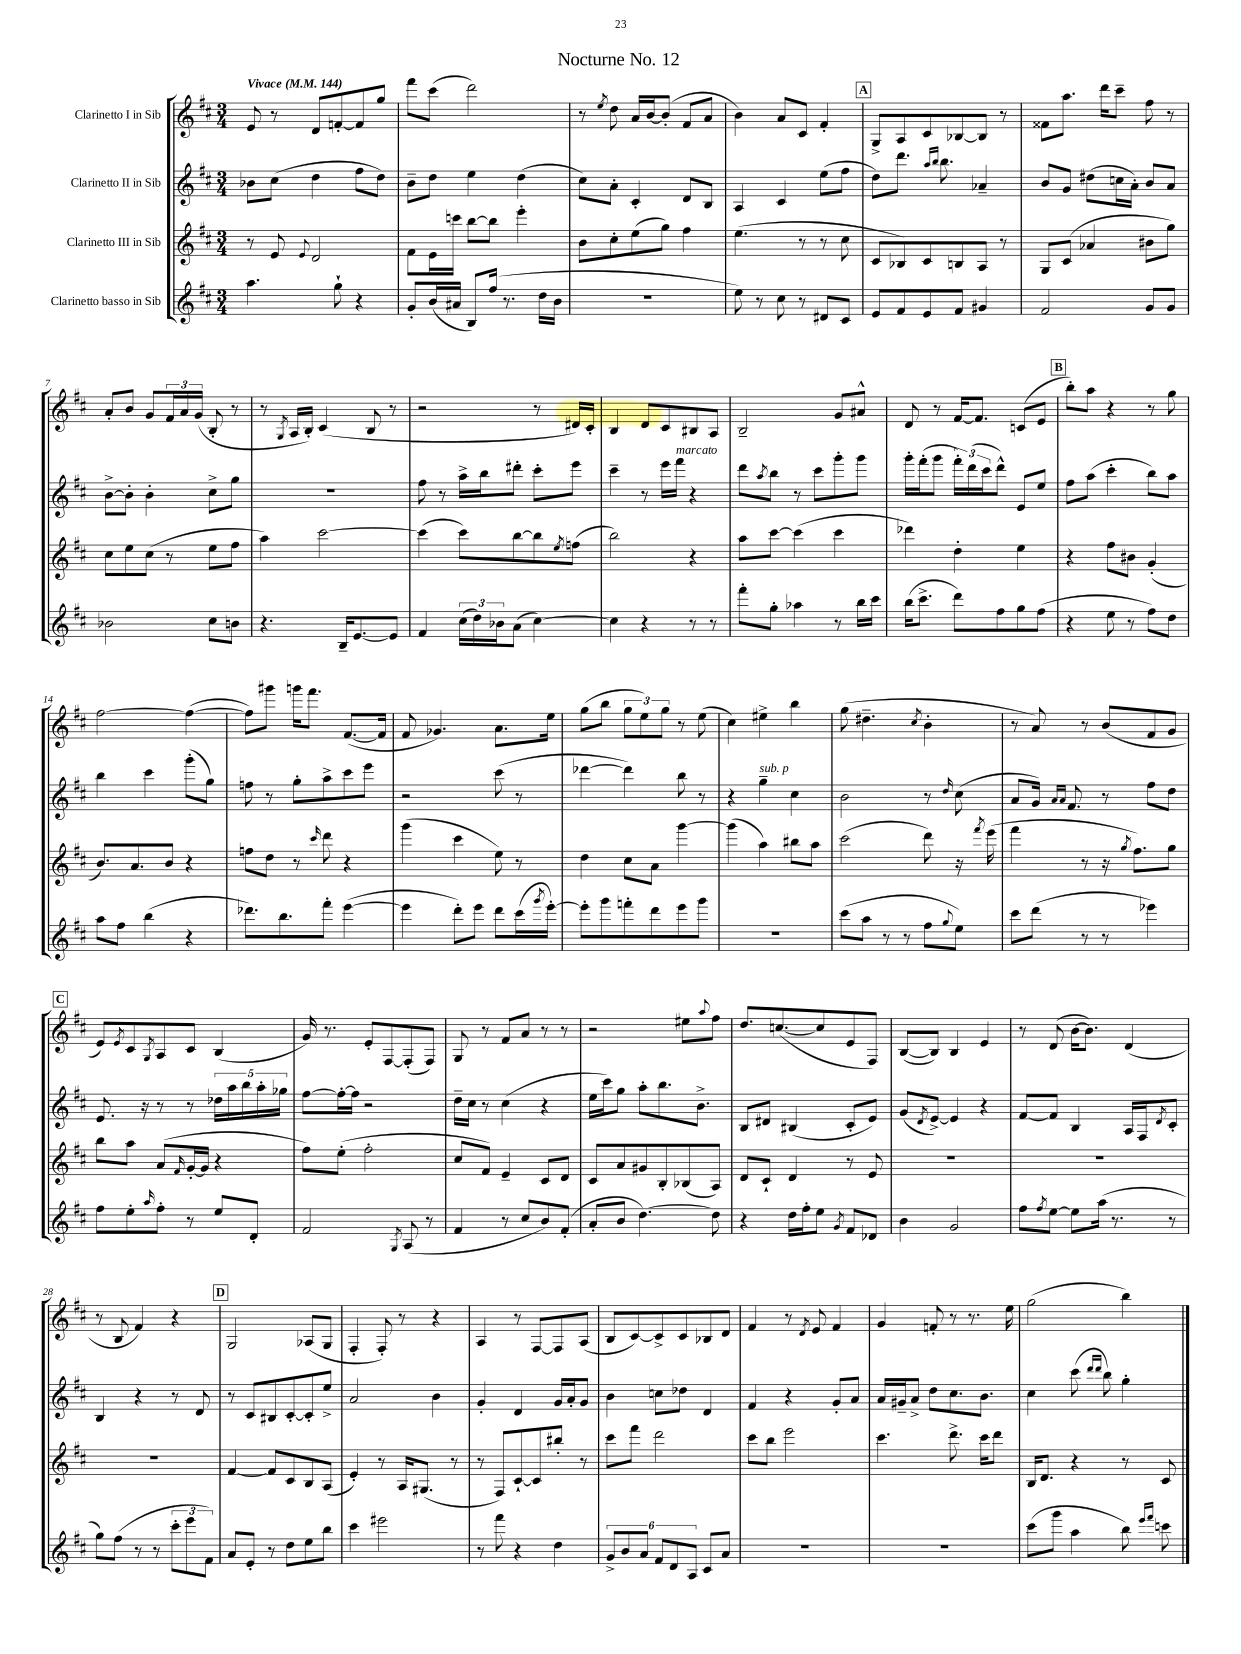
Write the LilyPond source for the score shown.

\header { title = "Nocturne No. 12" }
<<
\new StaffGroup <<
\new Staff = "s0" \with { instrumentName = "Clarinetto I in Sib" } {
    \clef treble \key d \major \numericTimeSignature \time 3/4 \tempo "Vivace" 4 = 144
    e'8 r8 d'8 f'8~-. f'8 g''8 |
    fis'''8 cis'''8( d'''2) |
    r8 \acciaccatura { e''8 } d''8 a'16 b'16~ b'8-.( fis'8 a'8 |
    b'4) a'8 cis'8 fis'4-. |
    \mark \markup { \box "A" } g8-> a8 cis'8 bes8~ bes8 r8 |
    fisis'8 a''8. d'''16 cis'''8-- fis''8 r8 |
    a'8-. b'8 g'8 \tuplet 3/2 { fis'16 a'16 g'16( } b8-. r8 |
    r8 \acciaccatura { g8 } a16 b16-.) cis'4( b8 r8 |
    r2 r8 dis'16) cis'16-. |
    b4 d'8 cis'8 bis8 a8 |
    b2-- g'8 ais'8-^ |
    d'8 r8 fis'16~ fis'8. c'8( e'8 |
    \mark \markup { \box "B" } b''8-.) a''8 r4 r8 g''8 |
    fis''2~ fis''4~( |
    fis''8) gis'''8 g'''16 fis'''8. fis'8.~( fis'16 |
    fis'8 ges'4.) a'8. e''16 |
    g''8( b''8 \tuplet 3/2 { g''8 e''8) g''8 } r8 e''8( |
    cis''4) eis''4-> b''4 |
    g''8( dis''4.-- \acciaccatura { cis''8 } b'4-. |
    r8 a'8) r8 b'8( fis'8 g'8 |
    \mark \markup { \box "C" } e'8) \acciaccatura { e'8 } cis'8 \acciaccatura { g8 } a8 cis'8 b4( |
    g'16) r8. e'8-. fis8~ fis8-.( fis8) |
    g8 r8 fis'8 a'8 r8 r8 |
    r2 eis''8 \appoggiatura { a''8 } fis''8 |
    d''8. c''8.~( c''8 e'8 fis8) |
    b8~( b8) b4 e'4 |
    r8 d'8( b'16~ b'8.) d'4( |
    r8 b8 fis'4) r4 |
    \mark \markup { \box "D" } g2 aes8( g8 |
    fis4-. fis8-.) r8 r4 |
    a4 r8 fis8~ fis8 a8( |
    b8 cis'8~) cis'8-> cis'8 bes8 d'8 |
    fis'4 r8 \acciaccatura { d'8 } e'8 fis'4 |
    g'4 f'8-. r8 r8. e''16 |
    g''2( b''4) \bar "|." |
}
\new Staff = "s1" \with { instrumentName = "Clarinetto II in Sib" } {
    \clef treble \key d \major \numericTimeSignature \time 3/4
    bes'8 cis''8( d''4 fis''8 d''8) |
    b'8-- d''8 e''4 d''4( |
    cis''8) a'8-. cis'4-. d'8 b8 |
    a4 cis'4 e''8( fis''8 |
    \mark \markup { \box "A" } d''8) d'''8. \grace { a''16 b''16 } b''8. aes'4-- |
    b'8 g'8 dis''8( c''16 a'16-.) b'8 a'8 |
    b'8~-> b'8-. b'4-. cis''8-> g''8 |
    R2. |
    fis''8 r8 a''16-> b''16 dis'''8-. cis'''8-. e'''8 |
    cis'''4-- r8 e'''16 fis'''16^\markup { \italic "marcato" } r4 |
    d'''8 \acciaccatura { a''8 } b''8 r8 cis'''8 g'''8-. g'''8 |
    g'''16-. fis'''16-.( g'''8 \tuplet 3/2 { fis'''16-.) d'''16( cis'''16 } d'''8-^) e'8 e''8 |
    \mark \markup { \box "B" } fis''8 a''8( cis'''4-. b''8) a''8 |
    b''4 cis'''4 g'''8-.( g''8) |
    f''8 r8 g''8-. a''8-> cis'''8 e'''8 |
    r2 cis'''8( r8 |
    des'''4~ des'''4) b''8 r8 |
    r4 g''4--^\markup { \italic "sub. p" } cis''4 |
    b'2 r8 \grace { d''16 } cis''8( |
    a'8 g'16) \grace { a'16 a'16 } fis'8. r8 fis''8 d''8 |
    \mark \markup { \box "C" } e'8. r16 r8 r8 \tuplet 5/4 { des''16 a''16 b''16 a''16-. ges''16 } |
    fis''8~ fis''16~-. fis''16 r2 |
    d''16-- cis''16 r8 cis''4( r4 |
    e''16 cis'''16) g''8 a''8-. b''8. b'8.-> |
    b8 dis'8 bis4( cis'8-. e'8) |
    g'8( \acciaccatura { d'8 } e'8~->) e'4 r4 |
    fis'8~ fis'8 b4 a16 fis16 \acciaccatura { d'8 } cis'8-. |
    b4 r4 r8 d'8 |
    \mark \markup { \box "D" } r8 cis'8 bis8 cis'8~-. cis'8-. e''8-> |
    a'2 b'4 |
    g'4-. d'4 g'16 a'16-. g'8 |
    b'4 c''8 des''8 d'4 |
    fis'4 r4 g'8-. a'8 |
    a'16 gis'16-- a'8-> d''8 cis''8. b'8. |
    cis''4 cis'''8( \grace { d'''16 d'''16 } b''8) g''4-. \bar "|." |
}
\new Staff = "s2" \with { instrumentName = "Clarinetto III in Sib" } {
    \clef treble \key d \major \numericTimeSignature \time 3/4
    r8 e'8 \appoggiatura { e'8 } d'2 |
    fis'8 e'16 c'''16 b''8~ b''8 e'''4-. |
    b'8 cis''8-. e''8( g''8) fis''4 |
    e''4.( r8 r8 cis''8 |
    \mark \markup { \box "A" } cis'8 bes8) cis'8 b8 a8 r8 |
    g8 cis'8( aes'4 bis'8 g''8) |
    cis''8 e''8 cis''8( r8 e''8 fis''8 |
    a''4) cis'''2~ |
    cis'''4( cis'''8) b''8~ b''8 \acciaccatura { e''8 } f''8( |
    b''2) r4 |
    a''8 cis'''8~ cis'''4( cis'''4 |
    des'''4) d''4-. e''4 |
    \mark \markup { \box "B" } r4 fis''8 bis'8 g'4-.( |
    b'8.) a'8. b'8 r4 |
    f''8 d''8 r8 \grace { cis'''16 } d'''8 r4 |
    g'''4( cis'''4 e''8) r8 |
    d''4 cis''8 a'8 g'''4~ |
    g'''4( a''4) bis''8 a''8 |
    cis'''2( d'''8) r16 \acciaccatura { fis'''8 } e'''16( |
    fis'''4 r8 r16 \acciaccatura { g''8 } fis''8.) g''8 |
    \mark \markup { \box "C" } b''8 a''8 a'8( \grace { fis'16 } g'16~-. g'16 r4 |
    fis''8) e''8-.( fis''2-. |
    cis''8 fis'8) e'4-- cis'8 d'8 |
    cis'8 a'8 gis'8 b8-. bes8( a8) |
    d'8 cis'8-! d'4 r8 e'8 |
    R2. |
    R2. |
    R2. |
    \mark \markup { \box "D" } fis'4~ fis'8 cis'8 b8 a8( |
    e'4-.) r8 a16 gis8.( r8 |
    r8 fis8) cis'8~-! cis'8 bis''8-. r8 |
    cis'''8 fis'''8 d'''2 |
    cis'''8 b''8 e'''2 |
    cis'''4. d'''8.-> cis'''16 d'''8 |
    b16 d'8. r4 r8 cis'8 \bar "|." |
}
\new Staff = "s3" \with { instrumentName = "Clarinetto basso in Sib" } {
    \clef treble \key d \major \numericTimeSignature \time 3/4
    a''4. g''8-! r4 |
    g'8-. b'16( ais'16 b8) fis''16( r8. d''16 b'16 |
    R2. |
    e''8) r8 cis''8 r8 dis'8 cis'8 |
    \mark \markup { \box "A" } e'8 fis'8 e'8 fis'8 gis'4 |
    fis'2 g'8 g'8 |
    bes'2 cis''8 b'8 |
    r4. b16-- e'8.~ e'8 |
    fis'4 \tuplet 3/2 { cis''16( d''16) bes'16 } a'8( cis''4~) |
    cis''4 r4 r8 r8 |
    fis'''8-. g''8-. aes''4 r8 b''16 cis'''16 |
    b''16( cis'''8.-> d'''8) fis''8 g''8 fis''8( |
    \mark \markup { \box "B" } r4 e''8 r8 fis''8) d''8 |
    a''8 fis''8 b''4( r4 |
    des'''8.) b''8. fis'''8-. e'''4~( |
    e'''4 d'''8-.) e'''8 d'''8 cis'''16( \acciaccatura { g'''8 } e'''16~-.) |
    e'''8-. g'''8 f'''8-. d'''8 e'''8 g'''8 |
    R2. |
    cis'''8( a''8 r8 r8 fis''8 \appoggiatura { g''8 } e''8) |
    cis'''8 d'''8( r8 r8 ees'''4) |
    \mark \markup { \box "C" } fis''8 e''8-. \grace { a''16 } fis''8-. r8 e''8 d'8-. |
    fis'2 \acciaccatura { g8 } a8( r8 |
    fis'4 r8 cis''8 b'8) fis'8-.( |
    a'8-. b'8 d''4.~) d''8 |
    r4 d''16 fis''16-. e''8 \acciaccatura { g'8 } fis'8 des'8 |
    b'4 g'2 |
    fis''8 \acciaccatura { fis''8 } e''8~ e''8 a''16( r8. r8 |
    g''8) fis''8( r8 r8 \tuplet 3/2 { cis'''8-. e'''8 fis'8) } |
    \mark \markup { \box "D" } a'8 e'8-. r8 d''8 e''8 b''8 |
    cis'''4 eis'''2 |
    r8 fis'''8 r4 d''4 |
    \tuplet 6/4 { g'8-> b'8 a'8 fis'8 d'8 a8 } cis'8 a'8 |
    R2. |
    R2. |
    cis'''8( g'''8 a''4 b''8) \grace { e'''16 fis'''16 } c'''8 \bar "|." |
}
>>
>>
